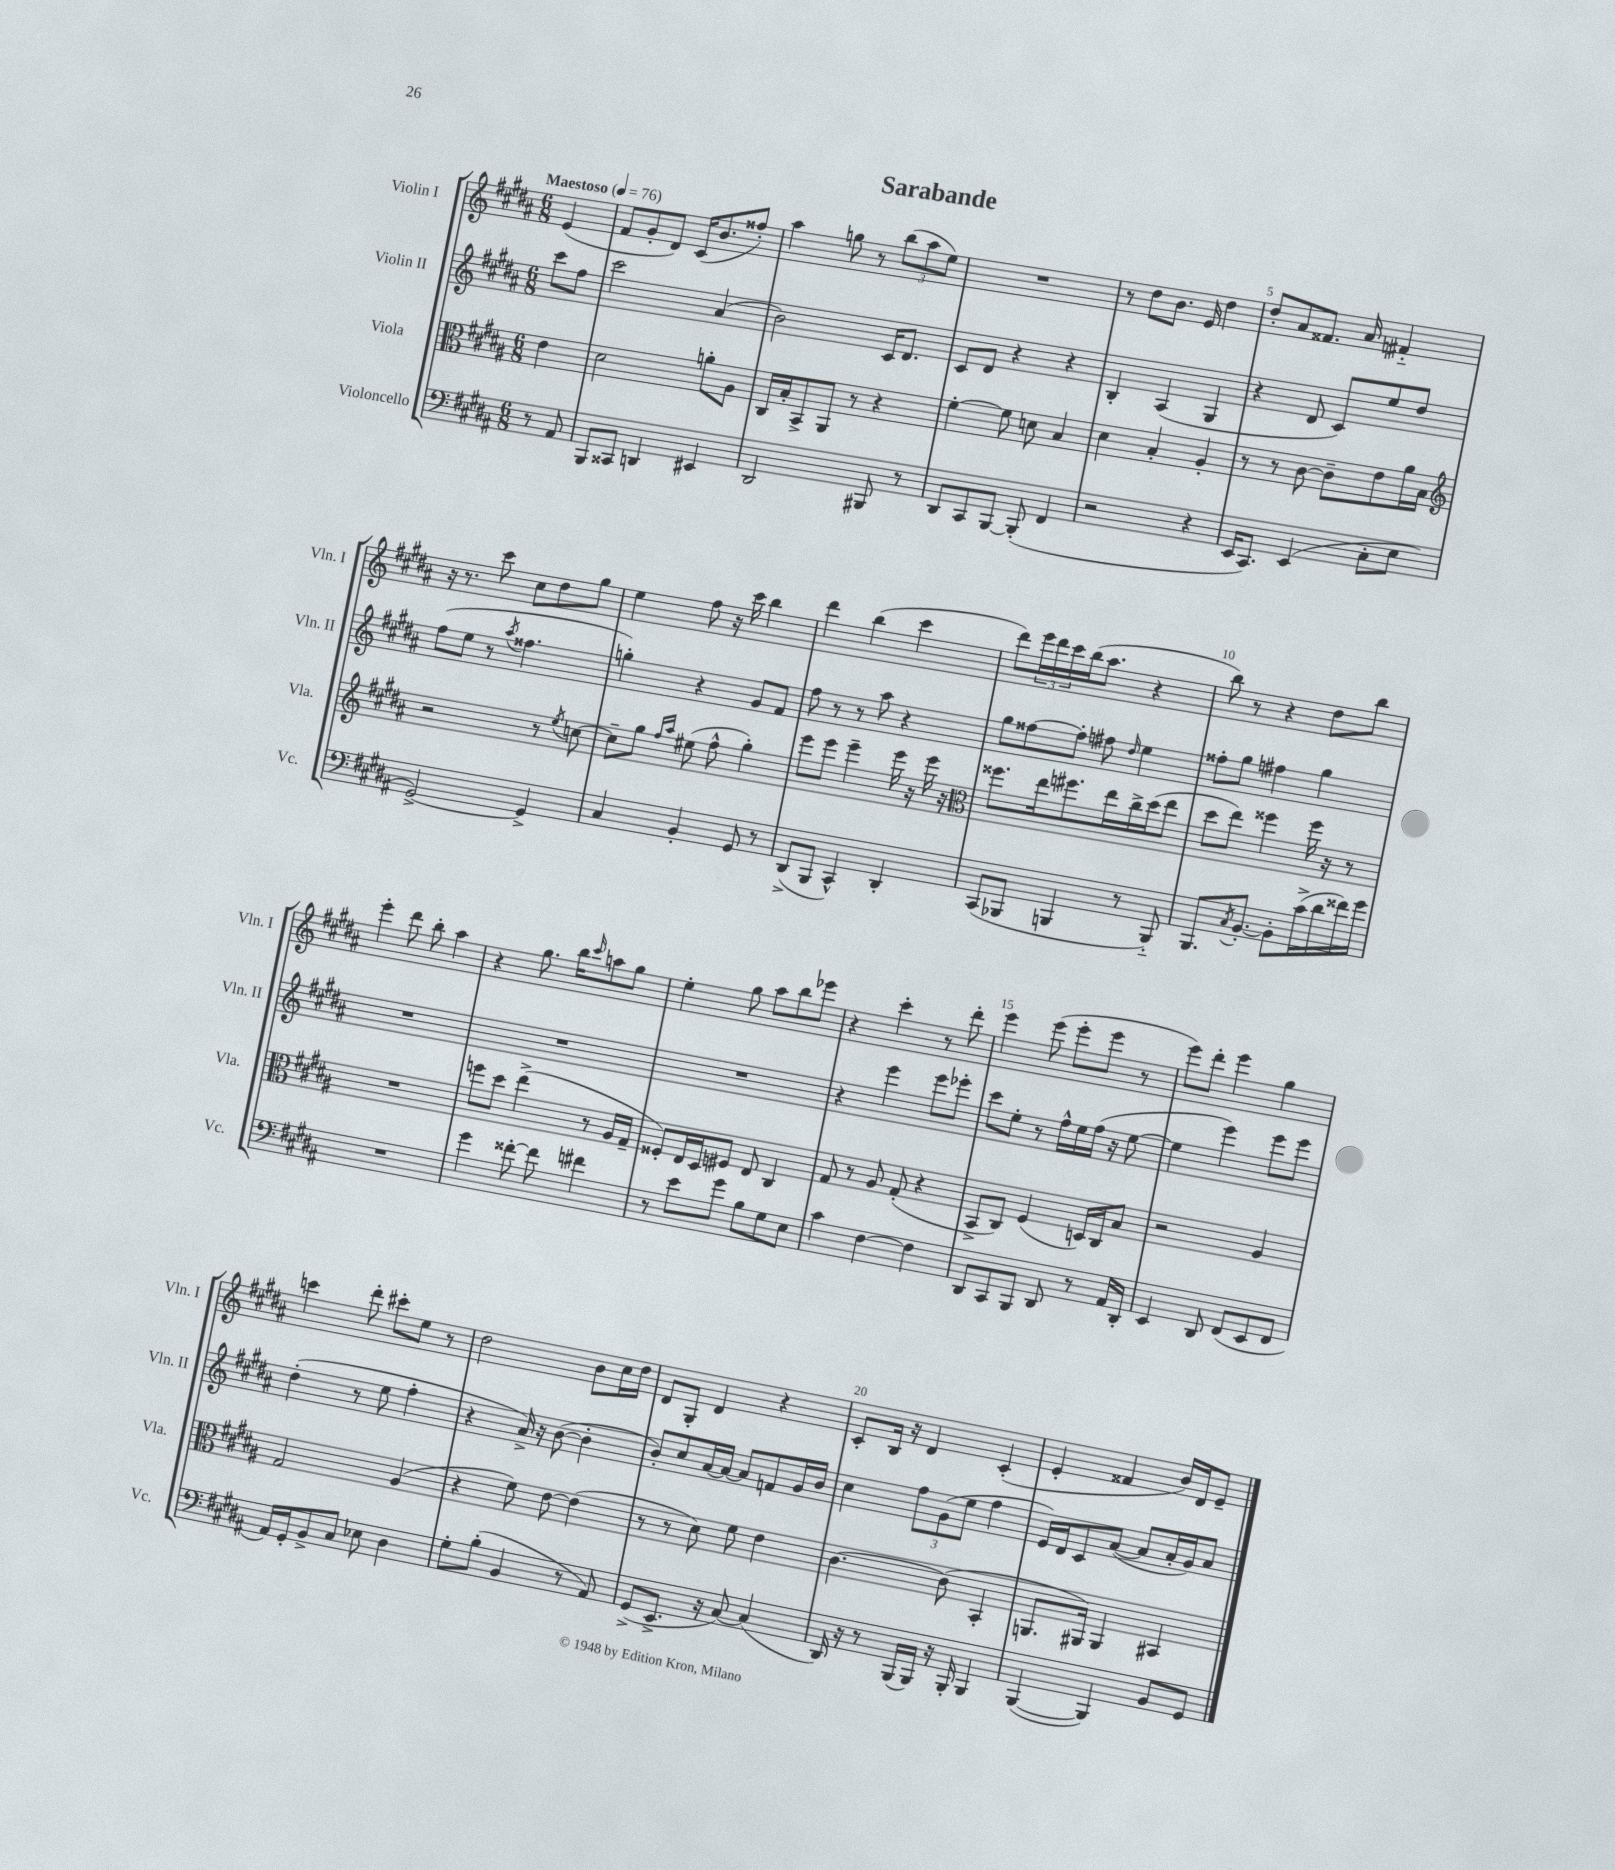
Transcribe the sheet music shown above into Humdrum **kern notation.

**kern	**kern	**kern	**kern
*part4	*part3	*part2	*part1
*staff4	*staff3	*staff2	*staff1
*I"Violoncello	*I"Viola	*I"Violin II	*I"Violin I
*I'Vc.	*I'Vla.	*I'Vln. II	*I'Vln. I
*clefF4	*clefC3	*clefG2	*clefG2
*k[f#c#g#d#a#]	*k[f#c#g#d#a#]	*k[f#c#g#d#a#]	*k[f#c#g#d#a#]
*M6/8	*M6/8	*M6/8	*M6/8
*MM76	*MM76	*MM76	*MM76
=	=	=	=
!	!	!	!LO:TX:a:B:t=Maestoso
8r	4e\	8ccc#\L	(4e/
8AA#/	.	8ff#\J	.
=1	=1	=1	=1
8BBB/L	2d#\	2ccc#\	8f#/L
8CC##X/J	.	.	8g#'/
4DDn/	.	.	8d#/J)
.	.	.	(16c#/KL
.	.	.	8.b/
4EE#X/	8an'\L	(4a#/	.
.	8A#\J	.	8ff##X'/J)
=2	=2	=2	=2
2DD#/	16C#/LL	2b\)	4aa#\
.	16B'/J	.	.
.	8BB^/	.	.
.	8AA#/J	.	8ggn\
.	8r	.	8r
8BBB#X/	4r	16c#/KL	(12bb\L
.	.	8.d#/J	.
.	.	.	12aa#\
8r	.	.	.
.	.	.	12ee\J)
=3	=3	=3	=3
8DD#/L	[4f#'\	8c#/L	2.r
8CC#/	.	8d#/J	.
[8BBB/J	8f#\]	4r	.
(8BBB'/]	8dn\	.	.
4FF#/	4B/	4r	.
=4	=4	=4	=4
2r	4d#\	4B'/	8r
.	.	.	8dd#\L
.	4B'/	(4A#/	8.b\J
.	.	.	16e/
4r	4A#'/	4G#/	4dd#\
=5	=5	=5	=5
16EE/KL	8r	4r	8dd#'/L
8.CC#/J)	.	.	.
.	8r	.	8a#/
(4EE/	[8c#\	8d#/	8.f##X/J
.	8c#~\L]	8c#/L)	.
.	.	.	16a#/
8C#'\L	8e\	8ee/	4f#X/
8E\J	16a#\L	8dd#/J	.
.	16B\JJ	.	.
!!LO:LB:g=z
=6	=6	=6	=6
*	*clefG2	*	*
[2GG#^/)	2r	(8ff#\L	16r
.	.	.	8.r
.	.	8ee\J	.
.	.	8r	8ccc#\
.	.	8qaa#/	.
.	.	4.ff##X\	8cc#\L
4GG#^/]	8r	.	8dd#\
.	8qee/	.	.
.	[8ccn\	.	8gg#\J
=7	=7	=7	=7
4C#/	8cc~\L]	4ggn'\)	4ee\
.	8gg#\J	.	.
.	16qqff#/LL	.	.
.	16qqaa#/JJ	.	.
4BB'/	(8ee#X\	4r	8ff#\
.	8ff#^^\	.	16r
.	.	.	16ccc#\
8GG#/	4gg#'\)	8g#/L	4bb\
8r	.	8f#/J	.
=8	=8	=8	=8
(8DD#^/L	8eee\L	8ff#\	4ddd#\
8BBB/J	8eee\J	8r	.
4CC#^^/)	4eee~\	8r	(4bb\
.	.	8aa#\	.
4DD#'/	16eee\	4r	4ccc#\
.	16r	.	.
.	16eee\	.	.
.	16r	.	.
=9	=9	=9	=9
*	*clefC3	*	*
(8CC#/L	8.ff##X\L	8gg#\L	8ddd#\L)
8BBB-X/J	.	[8ff##X\	24eee\L
.	.	.	24ddd#\
.	16ee\k	.	.
.	.	.	24ccc#\
4BBBn/	8.ff#X\	8ff##'\J]	(16bb\J
.	.	.	8.aa#\J
.	.	8ff#X\	.
.	16ee\L	.	.
.	.	16qqdd#/	.
8r	16cc#^\	4ee\	4r
.	(16dd#\J	.	.
8BBB/)	8ee\J	.	.
=10	=10	=10	=10
8.BBB/L	8dd#\L	8ff##X'\L	8bb\)
.	8ee\J)	8gg#\J	8r
8qC#/	.	.	.
[8.BB'/J	.	.	.
.	4ff##X\	4ff#X\	4r
8BB'\L]	.	.	.
(16c#^\L	16ff##\	4gg#\	8dd#\L
16d#\	16r	.	.
16f##X\)	8r	.	8bb\J
16g#\JJ	.	.	.
!!LO:LB:g=z
=11	=11	=11	=11
2.r	2.r	2.r	4eee'\
.	.	.	8ddd#\
.	.	.	8bb'\
.	.	.	4aa#\
=12	=12	=12	=12
4g#\	8ffn\L	2.r	4r
.	8dd#\J	.	.
[8f##X'\	(4ee^\	.	8.gg#\
8f##\]	.	.	.
.	.	.	16bb\KL
.	.	.	16qqccc#/
4f#X\	8r	.	8aan\
.	16A#/LL	.	8gg#\J
.	16G#~/JJ	.	.
=13	=13	=13	=13
8r	8F##X'/L)	2.r	4ee'\
8e\L	16E/L	.	.
.	16D#/J	.	.
8g#\J	8F#X/J	.	8gg#\
8B\L	8E/	.	8aa#\L
8G#\	4C#/	.	8bb\
8E\J	.	.	8eee-X\J
=14	=14	=14	=14
4c#\	8G#/	4r	4r
.	8r	.	.
[4F#\	8A#/	4eee\	4ccc#'\
.	(8G#'/	.	.
4F#\]	4r	8eee\L	8r
.	.	8eee-X'\J	8ddd#'\
=15	=15	=15	=15
8DD#/L	8BB^/L	8ccc#\L	4eee\
8CC#/	8C#/J)	8ee'\J	.
8BBB/J	(4F#/	8r	(8eee\
8DD#/	.	16ff#^^\LL	8eee'\L
.	.	16ee\	.
8r	16Dn/LL)	(16ff#\JJ	8eee\J
.	16C#/J	16r	.
16AA#/LL	8B/J	[8ee\	8r
16DD#'/JJ	.	.	.
=16	=16	=16	=16
4EE/	2r	4ee\]	8eee\L)
.	.	.	8ddd#'\J
8DD#/	.	4eee\)	4eee\
(8FF#/L	.	.	.
8EE/	4A#/	8eee\L	4gg#\
8FF#/J	.	8eee\J	.
!!LO:LB:g=z
=17	=17	=17	=17
16AA#/LL)	2G#/	(4dd#'\	4cccn\
16GG#'/J	.	.	.
8BB^/	.	.	.
8C#/J	.	8r	8ddd#'\
8E-X\	.	8ee\	8ccc#X'\L
4D#\	(4A#/	4ff#'\	8ee\J
.	.	.	8r
=18	=18	=18	=18
8G#'\L	4r	4r	2dd#\
(8B'\J	.	.	.
4BB/	8f#\)	16a#^/)	.
.	.	16r	.
.	[8e\	([8b\	.
8r	(4e\]	4b'\]	8b\L
8AA#/)	.	.	16cc#\L
.	.	.	16dd#\JJ
=19	=19	=19	=19
(8GG#^/L	8r	8b'/L)	8d#/L
8.EE^/J	8r	8cc#/	8G#'/J
.	8d#\)	[16a#/L	4d#/
16r	.	16a#/JJ_	.
[8C#/)	8f#\	8a#/L]	.
(4C#/]	4e\	8fn/	4r
.	.	16g#/L	.
.	.	16b/JJ	.
=20	=20	=20	=20
16DD#/)	[4.c#\	4cc#\	8c#'/L
16r	.	.	.
8r	.	.	16B/Jk
.	.	.	16r
(16BBB/LL	.	12ff#\L	4d#/
16BBB/JJ)	.	.	.
.	.	(12g#\	.
16r	(8c#\]	.	.
.	.	12ee\J	.
16BBB'/	.	.	.
4BBB/	4BB'/	4ff#\	(4c#'/
=21	=21	=21	=21
([4BBB/	8.AAn/L	16e/LL)	4e'/
.	.	16d#/J	.
.	.	8c#/	.
.	16AA#X/Jk)	.	.
4BBB/])	4AA#/	([8a#/J	4f##X/
.	.	8a#/L]	.
8BB/L	4BB#X/	16a#'/L	16b/LL)
.	.	16g#/J)	16d#/J
8GG#/J	.	8a#/J	8e~/J
==	==	==	==
*-	*-	*-	*-
